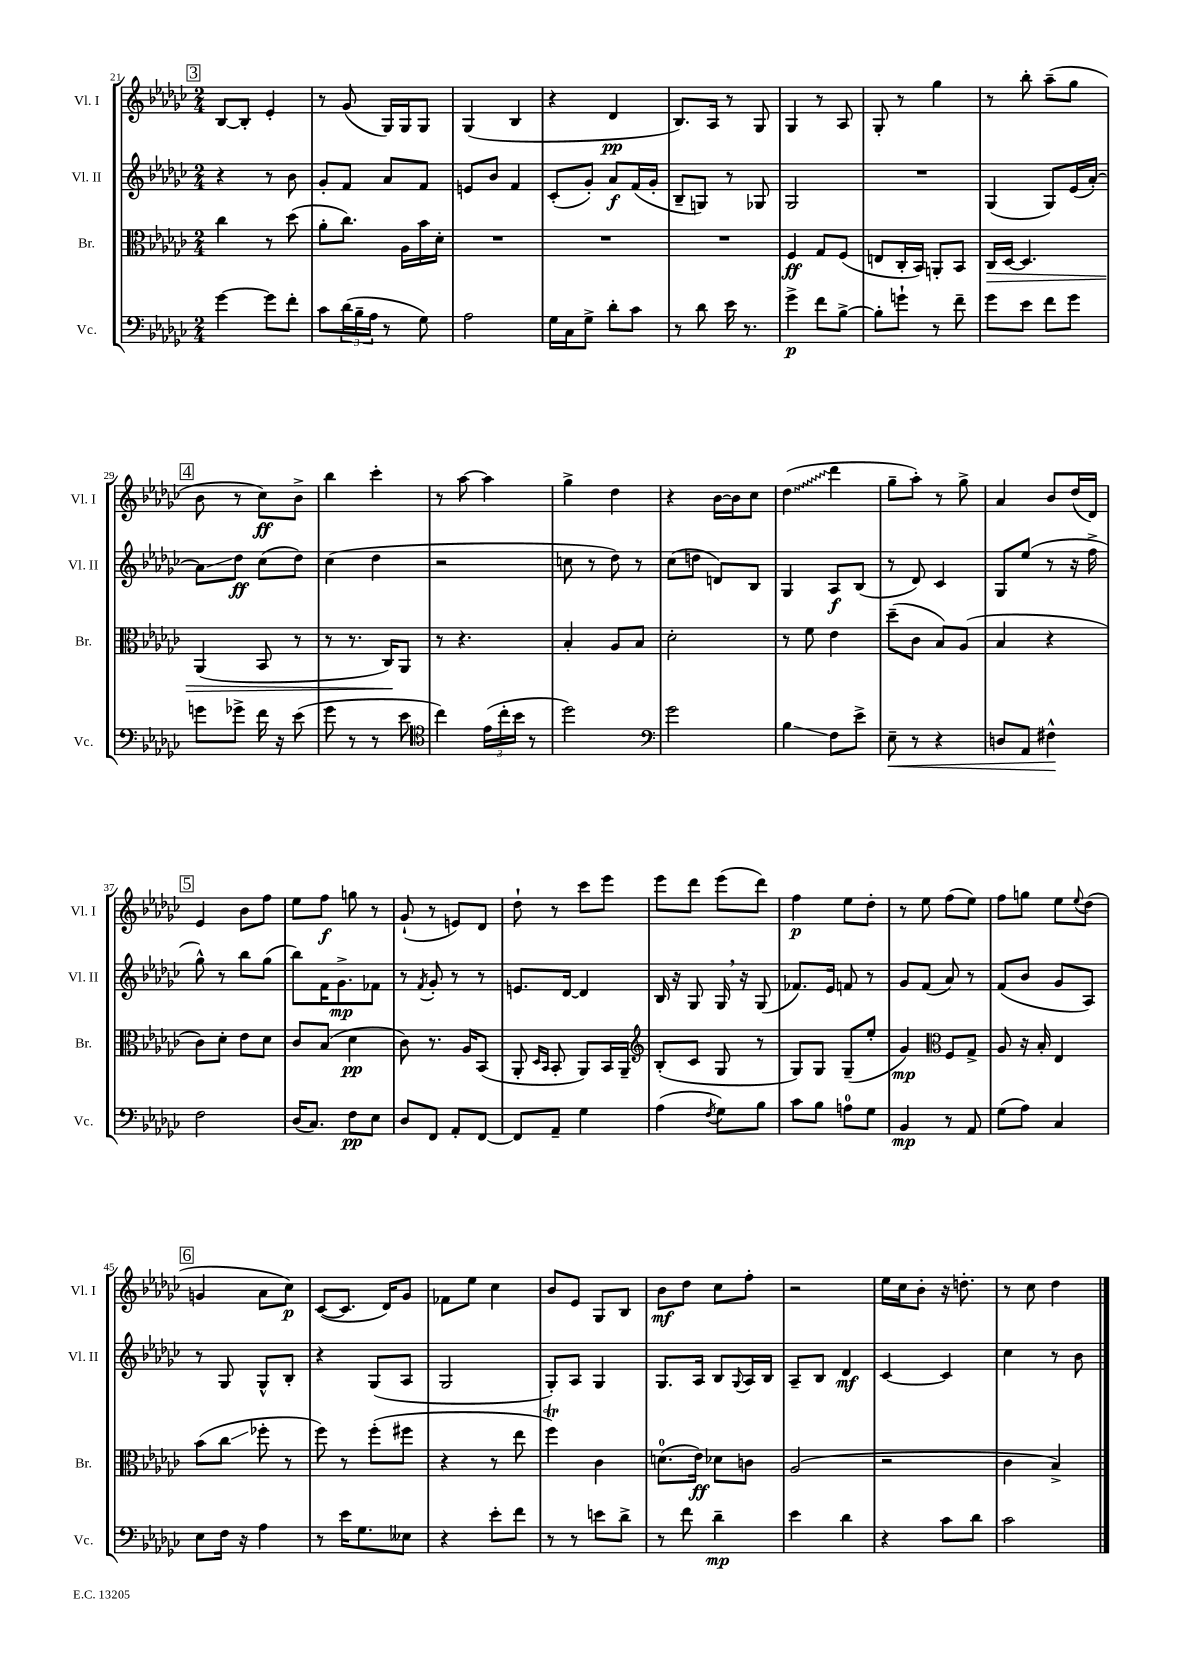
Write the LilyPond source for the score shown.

<<
\new StaffGroup <<
\new Staff = "s0" \with { instrumentName = "Vl. I" shortInstrumentName = "Vl. I" } {
    \clef treble \key ges \major \numericTimeSignature \time 2/4
    \mark \markup { \box "3" } bes8~ bes8-. ees'4-. |
    r8 ges'8( ges16) ges16 ges8 |
    ges4( bes4 |
    r4 des'4\pp |
    bes8.) aes16 r8 ges8 |
    ges4 r8 aes8 |
    ges8-. r8 ges''4 |
    r8 bes''8-. aes''8--( ges''8 |
    \mark \markup { \box "4" } bes'8 r8 ces''8\ff) bes'8-> |
    bes''4 ces'''4-. |
    r8 aes''8~ aes''4 |
    ges''4-> des''4 |
    r4 bes'16~ bes'16 ces''8 |
    \once \override Glissando.style = #'zigzag des''4\glissando( des'''4 |
    ges''8-- aes''8-.) r8 ges''8-> |
    aes'4 bes'8 des''16( des'16) |
    \mark \markup { \box "5" } ees'4 bes'8 f''8 |
    ees''8 f''8\f g''8 r8 |
    ges'8-!( r8 e'8) des'8 |
    des''8-! r8 ces'''8 ees'''8 |
    ees'''8 des'''8 ees'''8( des'''8) |
    f''4\p ees''8 des''8-. |
    r8 ees''8 f''8( ees''8) |
    f''8 g''8 ees''8 \appoggiatura { ees''8 } des''8( |
    \mark \markup { \box "6" } g'4 aes'8 ces''8\p) |
    ces'8~( ces'8. des'16) ges'8 |
    fes'8 ees''8 ces''4 |
    bes'8 ees'8 ges8 bes8 |
    bes'8\mf des''8 ces''8 f''8-. |
    r2 |
    ees''16 ces''16 bes'8-. r16 d''8.-. |
    r8 ces''8 des''4 \bar "|." |
}
\new Staff = "s1" \with { instrumentName = "Vl. II" shortInstrumentName = "Vl. II" } {
    \clef treble \key ges \major \numericTimeSignature \time 2/4
    \mark \markup { \box "3" } r4 r8 bes'8 |
    ges'8-. f'8 aes'8 f'8 |
    e'8 bes'8 f'4 |
    ces'8-.( ges'8-.) aes'8\f f'16( ges'16-. |
    bes8-- g8) r8 ges8 |
    ges2 |
    R2 |
    ges4( ges8) ees'16( aes'16~-.) |
    \mark \markup { \box "4" } aes'8\glissando des''8\ff ces''8( des''8) |
    ces''4( des''4 |
    r2 |
    c''8 r8 des''8) r8 |
    ces''8( d''8 d'8) bes8 |
    ges4 aes8\f bes8( |
    r8 des'8) ces'4 |
    ges8 ees''8( r8 r16 f''16-> |
    \mark \markup { \box "5" } ges''8-^) r8 bes''8 ges''8( |
    bes''8) f'16 ges'8.->\mp fes'8 |
    r8 \acciaccatura { f'8 } ges'8-. r8 r8 |
    e'8. des'16~ des'4 |
    bes16 r16 ges8 ges16 \breathe r16 ges8( |
    fes'8.) ees'16 f'8 r8 |
    ges'8 f'8( aes'8) r8 |
    f'8( bes'8 ges'8 aes8) |
    \mark \markup { \box "6" } r8 ges8 ges8-^ bes8-. |
    r4 ges8( aes8 |
    ges2 |
    ges8-.) aes8 ges4 |
    ges8. aes16 bes8 \appoggiatura { ges8 } aes16 bes16 |
    aes8-- bes8 des'4\mf |
    ces'4~ ces'4 |
    ces''4 r8 bes'8 \bar "|." |
}
\new Staff = "s2" \with { instrumentName = "Br." shortInstrumentName = "Br." } {
    \clef alto \key ges \major \numericTimeSignature \time 2/4
    \mark \markup { \box "3" } ces''4 r8 des''8( |
    aes'8-. ces''8.) aes16 bes'16 des'16-. |
    R2 |
    R2 |
    R2 |
    f4\ff ges8 f8( |
    e8 ces16-. bes,16) a,8-. bes,8 |
    ces16\> des16~ des4. |
    \mark \markup { \box "4" } aes,4( bes,8 r8 |
    r8 r8. ces16\!) aes,8 |
    r8 r4. |
    bes4-. aes8 bes8 |
    des'2-. |
    r8 f'8 ees'4 |
    des''8--( ces'8 bes8) aes8( |
    bes4 r4 |
    \mark \markup { \box "5" } ces'8) des'8-. ees'8 des'8 |
    ces'8 bes8( des'4\pp |
    ces'8) r8. aes16 bes,8( |
    aes,8-. \grace { des16 bes,16 } bes,8-. aes,8) bes,16 aes,16-- |
    \clef treble bes8-.( ces'8 ges8 r8 |
    ges8) ges8 ges8--( ees''8-. |
    ges'4\mp) \clef alto f8 ges8-> |
    aes8 r16 bes16-. ees4 |
    \mark \markup { \box "6" } bes'8( ces''8\glissando fes''8-. r8 |
    f''8) r8 f''8-.( fis''8 |
    r4 r8 ees''8 |
    f''4\trill) ces'4 |
    d'8.-0( ees'16\ff) des'8 c'8 |
    aes2( |
    r2 |
    ces'4 bes4->) \bar "|." |
}
\new Staff = "s3" \with { instrumentName = "Vc." shortInstrumentName = "Vc." } {
    \clef bass \key ges \major \numericTimeSignature \time 2/4
    \mark \markup { \box "3" } ges'4~ ges'8 f'8-. |
    ces'8 \tuplet 3/2 { des'16( bes16-- aes16 } r8 ges8) |
    aes2 |
    ges16 ces16 ges8-> des'8-. ces'8 |
    r8 des'8 ees'16 r8. |
    ges'4->\p f'8 bes8~-> |
    bes8-. g'8-! r8 f'8-- |
    ges'8 ees'8 f'8 ges'8 |
    \mark \markup { \box "4" } g'8 ges'8-> f'16 r16 ees'8( |
    ges'8 r8 r8 ees'8 |
    \clef tenor ces''4) \tuplet 3/2 { ees'16( ces''16-. bes'16 } r8 |
    des''2) |
    \clef bass ges'2 |
    bes4\glissando f8 ees'8-> |
    ees8--\< r8 r4 |
    d8 aes,8 fis4-^\! |
    \mark \markup { \box "5" } f2 |
    des16( ces8.) f8\pp ees8 |
    des8 f,8 aes,8-. f,8~ |
    f,8 aes,8-- ges4 |
    aes4( \acciaccatura { f8 } ges8) bes8 |
    ces'8 bes8 a8-0 ges8 |
    bes,4\mp r8 aes,8 |
    ges8( aes8) ces4 |
    \mark \markup { \box "6" } ees8 f16 r16 aes4 |
    r8 ees'16 ges8. eeses8 |
    r4 ees'8-. f'8 |
    r8 r8 e'8 des'8-> |
    r8 f'8 des'4--\mp |
    ees'4 des'4 |
    r4 ces'8 des'8 |
    ces'2 \bar "|." |
}
>>
>>
\layout { \context { \Score currentBarNumber = #21 } }
